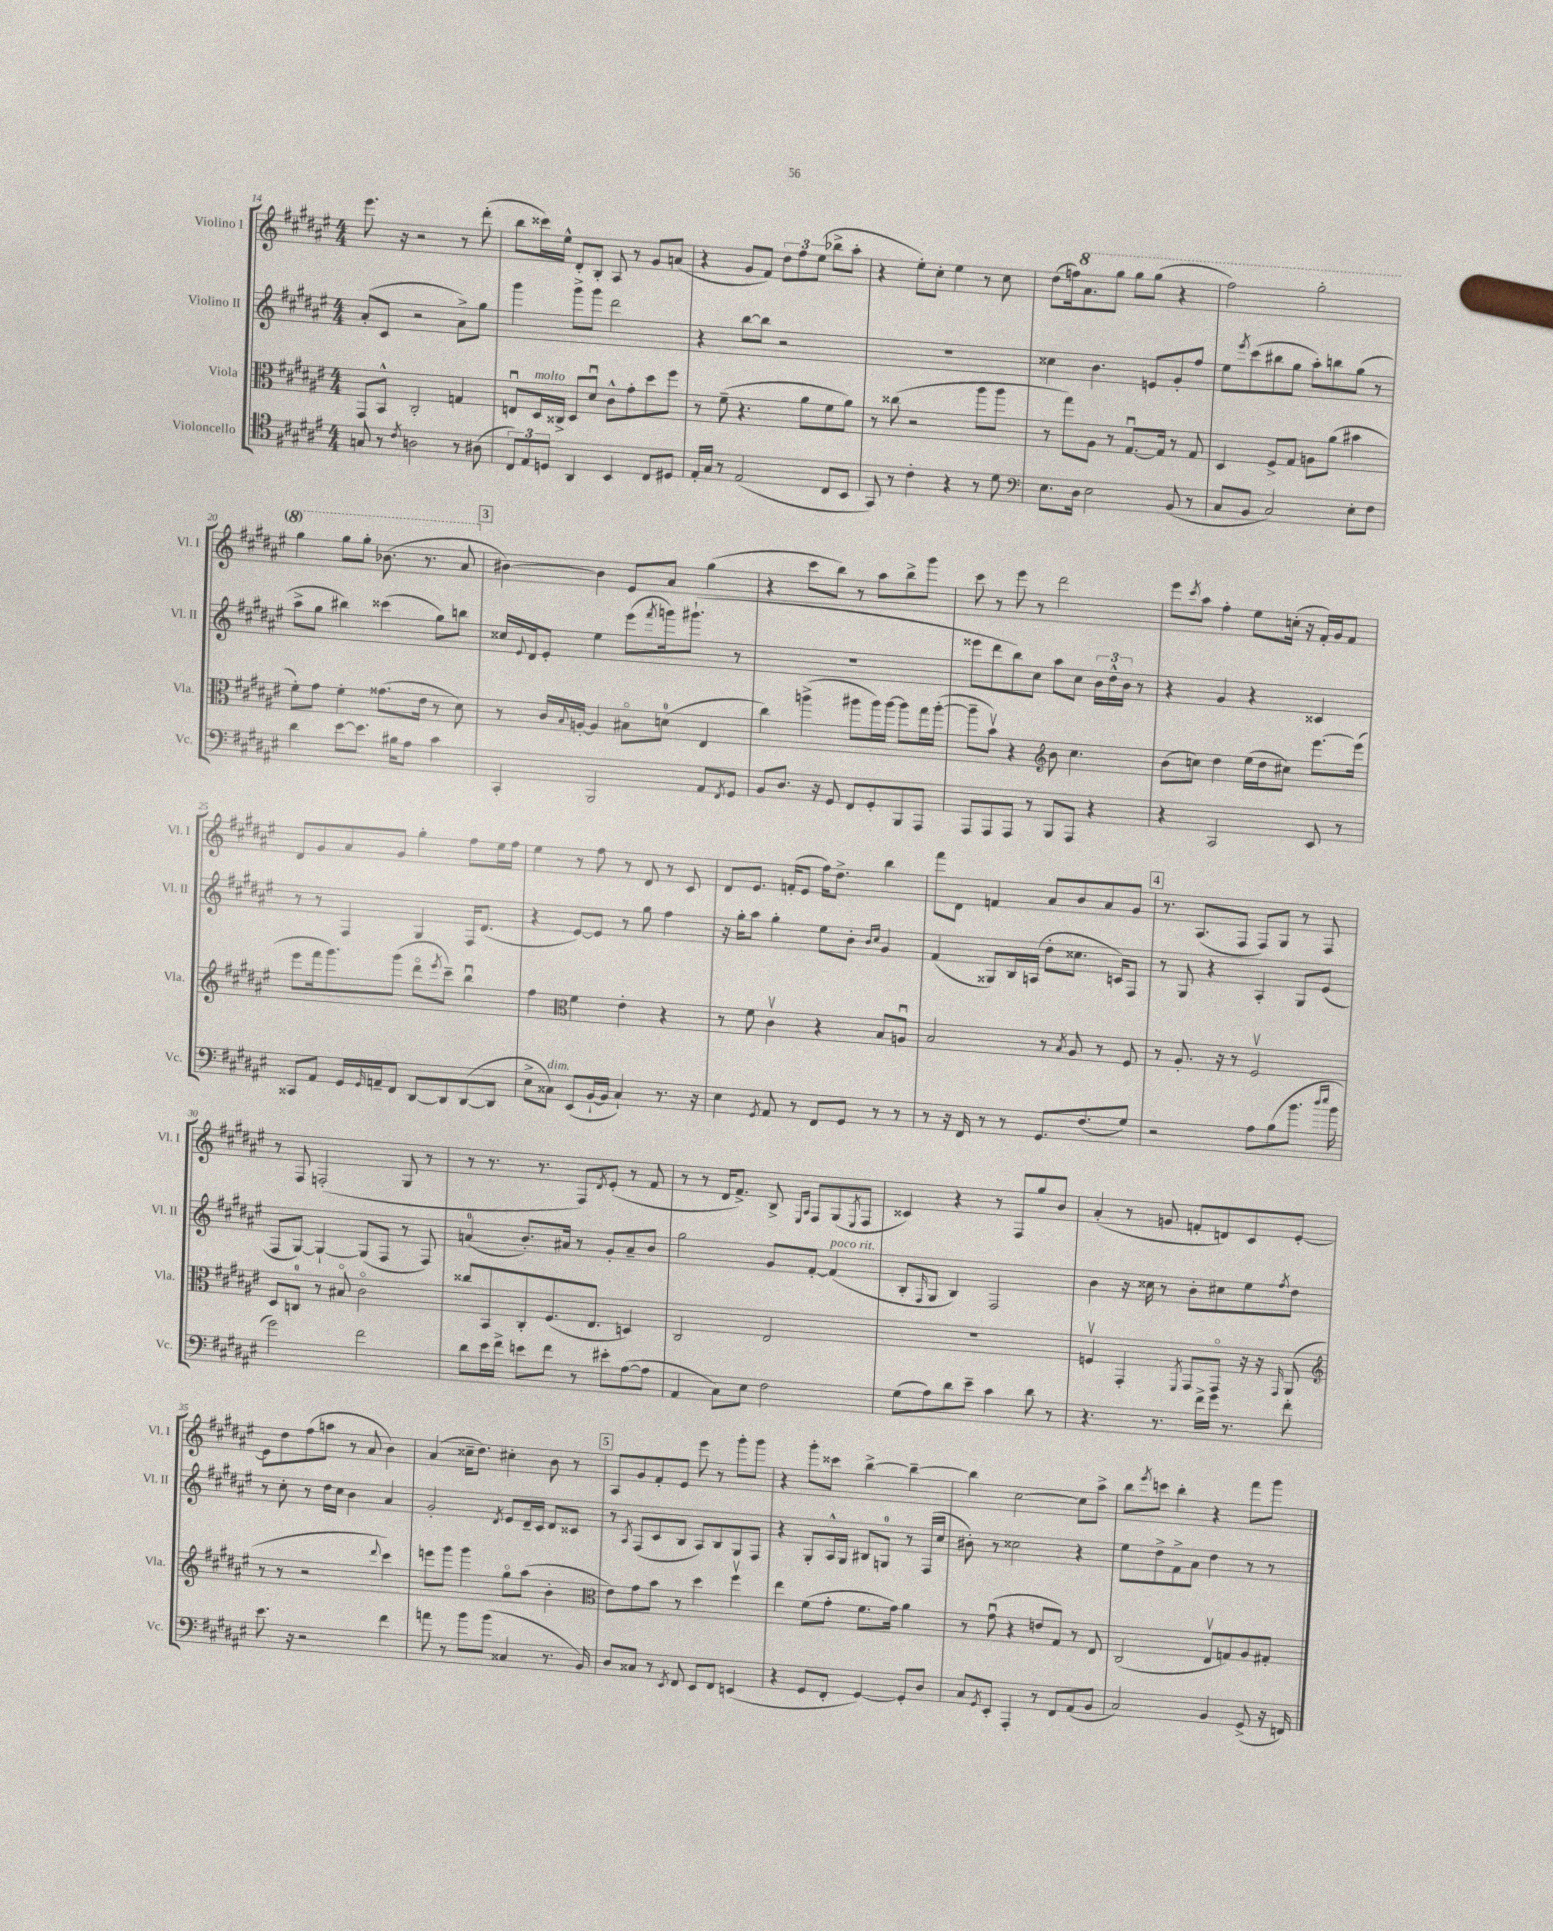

**kern	**kern	**kern	**kern
*part4	*part3	*part2	*part1
*staff4	*staff3	*staff2	*staff1
*I"Violoncello	*I"Viola	*I"Violino II	*I"Violino I
*I'Vc.	*I'Vla.	*I'Vl. II	*I'Vl. I
*clefC4	*clefC3	*clefG2	*clefG2
*k[f#c#g#d#a#e#]	*k[f#c#g#d#a#e#]	*k[f#c#g#d#a#e#]	*k[f#c#g#d#a#e#]
*M4/4	*M4/4	*M4/4	*M4/4
=14	=14	=14	=14
8Gn/	8GG#/L	(8a#'/L	8.eee#\
8r	8BB^^/J	8c#/J	.
.	.	.	16r
8qc#/	.	.	.
2An\	2C#'/	2r	2r
8r	4Gn/	8a#^\L)	8r
(8A#X\	.	8gg#\J	(8ddd#'\
=15	=15	=15	=15
12C#/L)	8Enu/L	4ggg#\	8bb\L
12E#/	.	.	.
!	!LO:TX:a:i:t=molto	!	!
.	16D#/L	.	16ccc##X\L)
12Dn/J	.	.	.
.	16C##X^/JJ	.	16ee#^^\JJ
4AA#/	8D#/L	8ggg#^\L	8d#'/L
.	8d#u/J	8ggg#\J	8B'/J
4BB/	8c#^^\L	2ddd#\	8A#/
.	8g#'\	.	8r
8C#/L	8dd#\	.	8g#/L
8D#X/J	8ff#\J	.	(8an/J
=16	=16	=16	=16
16E#'/LL	8r	4r	4r
16G#/JJ	.	.	.
8r	(8f#~\	.	.
(2E#/	4.r	[8bb\L	8g#/L
.	.	8bb\J]	8f#/J)
.	.	2r	12dd#\L
.	.	.	12ff#\
.	8a#\L	.	.
.	.	.	(12ee#\J
8C#/L	8f#\	.	8bb-X^\L
8BB/J	8a#\J)	.	8aa#'\J
=17	=17	=17	=17
8GG#/)	8r	1r	4r
8r	(8cc##X\	.	.
4c#'\	2r	.	8ee#'\L)
.	.	.	8cc#'\J
4r	.	.	4ee#\
8r	8aa#\L	.	8r
8d#\	8aa#\J	.	8cc#\
=18	=18	=18	=18
*clefF4	*	*	*
8.E#\L	8r	4cc##X\	(8dd#\L
.	8gg#\L)	.	16ffn\k)
*	*	*	*8va
16D#\Jk	.	.	8.aa#\
2E#\	8A#\J	4.b\	.
.	8r	.	8ggg#\J
.	[8.G#u/L	.	8ggg#\L
.	.	8en/L	(8ggg#\J
.	16G#/Jk]	.	.
(8BB/	8r	8g#'/	4r
8r	8G#/	8ff#/J	.
=19	=19	=19	=19
8C#/L	4D#/	8ee#\L	2fff#\)
.	.	8qeee#/	.
8BB/J	.	(8ccc#\	.
2C#/)	8F#^/L	8bb#X\	.
.	8G#/J	8gg#\J	.
.	8An\L	8aa#'\L)	2ggg#'\
.	(8a#\J	8bbn\	.
8E#'\L	4b#X\	(8gg#\J	.
8F#\J	.	8r	.
!!LO:LB:g=z
=20	=20	=20	=20
4d#\	8f#'\L)	8aa#^\L	4ggg#\
.	8g#\J	8gg#\J	.
[8e#\L	4f#'\	4bb#X\)	8ggg#\L
8.e#\J]	.	.	8ggg#'\J
.	(8.g##X\L	(4ccc##X\	(8.bb-X\
16B#X\KL	.	.	.
8A#\J	.	.	.
.	16e#\Jk	.	8.r
4c#\	8r	8gg#\L)	.
.	8d#\)	8bbn\J	8aa#/
!!LO:REH:place=s1:t=3
=21	=21	=21	=21
*	*	*	*X8va
4CC#'/	8r	16cc##X/LL	[4b#X\)
.	.	8qqe#/	.
.	.	16d#/J	.
.	16c#/LL	8e#'/J	.
.	8qqB/	.	.
.	[16An'/JJ	.	.
2BBB/	4A/]	4ee#\	4b#\]
.	8B#X\L	(8eee#\L	8e#/L
.	.	8qfff#/	.
.	(8dn\J	16gggn\k)	8a#/J
.	.	(8.ggg#X`\J	.
8AA#/L	4E#/	.	(4gg#\
8qFF#/	.	.	.
8GG#/J	.	8r	.
=22	=22	=22	=22
8BB/L	4cc#\)	1r	4r
8.D#/J	.	.	.
.	(4aan^\	.	8ccc#\L
16r	.	.	.
8GG#/	.	.	8bb\J)
8FF#/L	8aa#X\L	.	8r
8GG#'/	16aa#\L)	.	8aa#\L
.	[16aa#\JJ	.	.
8BBB/	8aa#\L]	.	8bb^\
8AAA#/J	16gg#\L	.	8ggg#\J
.	([16aa#'\JJ	.	.
=23	=23	=23	=23
8AAA#/L	8aa#~\L]	8eee##X\L	8ccc#\
8AAA#/	8bv\J)	8ddd#\	8r
8AAA#/J	4r	8bb\)	8eee#\
8r	.	8cc#\J	8r
*	*clefG2	*	*
8BBB/L	8b\	8aa#\L	2ddd#\
8AAA#/J	4.cc#\	8cc#\J	.
4r	.	24b\LL	.
.	.	24dd#^^\	.
.	.	24b\JJ	.
.	.	8r	.
=24	=24	=24	=24
4r	(8b\L	4r	8eee#\L
.	.	.	8qccc#/
.	8ccn\J)	.	8aa#\J
2CC#/	4dd#\	4g#/	4ff#'\
.	(16ee#\LL	4r	8ee#\L
.	16dd#\J	.	.
.	8cc#X\J)	.	(16ccn'\Jk
.	.	.	16r
8EE#/	[8.eee#\L	4c##X/	16f#'/LL)
.	.	.	16g#/J
8r	.	.	8f#/J
.	(16eee#\Jk]	.	.
!!LO:LB:g=z
=25	=25	=25	=25
8CC##X/L	8eee#\L	8r	8d#/L
8AA#/J	16fff#\k	8r	8g#/
.	8.ggg#\)	.	.
16GG#/LL	.	4F#/	8a#/
16qqGG#/	.	.	.
16AAn~/J	.	.	.
8FF#/J	(8ggg#\J	.	8g#/J
[8DD#/L	8ddd#\L	4G#/	4gg#'\
.	8qeee#/	.	.
8DD#/]	8ccc#~\J)	.	.
([8DD#/	4bbu\	16F#/KL	8ff#\L
.	.	(8.d#/J	.
8DD#/J]	.	.	16ee#\L
.	.	.	16ff#\JJ
=26	=26	=26	=26
8E#^\L	4ff#\	4r	4ee#\
!LO:TX:a:i:t=dim.	!	!	!
8C##X\J)	.	.	.
*	*clefC3	*	*
(8EE#/L	4f#\	[8e#/L)	8r
[16BB`/L	.	8e#/J]	8ff#\
16BB/JJ]	.	.	.
4C##`/)	4e#'\	8r	8r
.	.	8gg#\	8d#/
8.r	4r	4ff#\	8r
.	.	.	8c#/
16r	.	.	.
=27	=27	=27	=27
4E#\	8r	16r	8d#/L
.	.	16gg#'\KL	.
.	8f#\	8aa#\J	8.e#/J
8qGG#/	.	.	.
8AA#/	4c#v\	4gg#'\	.
.	.	.	(16fn'/KL
8r	.	.	8e#/J
8FF#/L	4r	8ee#\L	16ff#\KL)
.	.	.	8.dd#^\J
8GG#/J	.	8b'\J	.
.	.	16qqb/LL	.
.	.	16qqcc#/JJ	.
8r	8B/L	4g#/	4bb\
8r	8Anu/J	.	.
=28	=28	=28	=28
8r	2B/	(4f#/	8fff#\L
16r	.	.	8d#\J
16FF#/	.	.	.
8r	.	8G##X/L)	4fn/
8r	.	16B/L	.
.	.	(16An/JJ	.
8.GG#/L	8r	8dd#'\L	8a#/L
.	8qB/	.	.
.	8A#/	8.cc##X\J	8b/
(8.F#/	.	.	.
.	8r	.	8a#/
.	.	16cn/KL)	.
8G#/J)	8F#/	8F#/J	8g#/J
!!LO:REH:place=s1:t=4
=29	=29	=29	=29
2r	8r	8r	8.r
.	8.A#'/	8G#/	.
.	.	.	(8.A#/L
.	.	4r	.
.	16r	.	.
.	8r	.	8F#/J
8A#\L	2F#v/	4A#'/	8F#/L)
(8B\	.	.	8G#/J
8.b\J	.	8G#/L	8r
.	.	(8e#/J	8F#/
16qqdd#/LL	.	.	.
16qqee#/JJ	.	.	.
16b\	.	.	.
!!LO:LB:g=z
=30	=30	=30	=30
2g#\)	8D#/L	8F#/L	8r
.	8Cn/J	[8G#/J)	8F#/
.	8r	4G#`/_	(2Fn'/
.	8B#X/	.	.
2f#\	2c#\	(8G#/L]	.
.	.	8F#/J	.
.	.	8r	8G#/
.	.	8F#/)	8r
=31	=31	=31	=31
8d#\L	8cc##X/L	(4an/	8r
16e#\L	8BB/	.	8.r
16f#^\JJ	.	.	.
8en\L	8C#'/	8.b'/L)	.
.	.	.	8.r
8f#\J	(8.F#/	.	.
.	.	16a#X/Jk	.
8r	.	8r	8F#/L)
.	8.E#/J	.	.
.	.	.	8qd#/
8e#X'\L	.	8g#'/L	(8e#'/J
([8A#\	4Dn/)	8a#~/	8r
8A#\J]	.	8b/J	8f#/
=32	=32	=32	=32
4AA#/	2C#/	2gg#\	8r
.	.	.	8r
8C#\L)	.	.	16d#/KL
.	.	.	8.f#^/J)
8E#\J	.	.	.
2F#\	2E#/	8g#/L	8B^/
.	.	.	16qqE#/LL
.	.	.	16qqA#/JJ
.	.	[8f#'/J	8F#/L
!	!	!LO:TX:a:i:t=poco rit.	!
.	.	(4f#/]	(8G#/
.	.	.	8qE#/
.	.	.	8F#/J
=33	=33	=33	=33
(8G#\L	1r	8B'/L	4c##X/)
.	.	16qqF#/	.
8A#\)	.	8G#/J	.
8d#\	.	4B/)	4r
8e#~\J	.	.	.
4c#\	.	2F#/	8r
.	.	.	8F#/L
8d#\	.	.	8gg#/
8r	.	.	8b/J
=34	=34	=34	=34
4.r	4Fnv/	4b\	(4a#'/
.	4GG#'/	16r	8r
.	.	16cc##X\	.
8.r	.	8r	8gn/
.	8qFF#/	.	.
.	8GG#/L	8b'\L	8fn'/L
16f#^\LL	.	.	.
16g#\JJ	8GG#/J	8cc#X\	8dn/)
8.r	.	.	.
.	16r	8ee#\	8c#/
.	16r	.	.
.	16qqGG#/	8qff#/	.
8f#'\	(8AA#/	8dd#\J	[8e#'/J
!!LO:LB:g=z
=35	=35	=35	=35
*	*clefG2	*	*
8.e#\	8r	8r	8e#\L]
.	8r	8cc#'\	8dd#\
16r	.	.	.
2r	2r	8r	(8ff#\
.	.	16dd#\LL	8aan\J
.	.	16cc#\JJ	.
.	.	4b\	8r
.	.	.	8a#/
.	8qqddd#/	.	.
4f#\	4ccc#\)	4a#/	4b\)
=36	=36	=36	=36
8an\	8eeen\L	2g#'/	(4a#/
8r	8ggg#\J	.	.
8b\L	4ggg#\	.	16cc##X~\KL
.	.	.	8.dd#\J)
(8b\J	.	.	.
.	.	8qd#/	.
4C##X/	8gg#\L	8e#/L	4cc#X'\
.	(8aa#\J	16d#~/L	.
.	.	16c#/JJ	.
8.r	4b'\	8d#/L	8b\
.	.	8c##X/J	8r
16BB/)	.	.	.
!!LO:REH:place=s1:t=5
=37	=37	=37	=37
*	*clefC3	*	*
8D#/L	8e#\L)	8r	8A#/L
.	.	8qA#/	.
8C##X/J	8g#\	(8F#/L	8g#/
8r	8b\J	8c#/	8f#'/
8qEE#/	.	.	.
8FF#/	8r	8B/J	8e#/J
8EE#/L	4dd#\	8A#/L)	8eee#\
8FF#/J	.	8B/	8r
(4EEn/	4ff#v\	8G#/	8ggg#'\L
.	.	8F#/J	8ggg#\J
=38	=38	=38	=38
4r	4ee#\	4r	4r
8GG#/L	(8f#\L	8G#'/L	8ggg#'\L
8FF#'/J	8g#'\J	16A#^^/L	8ccc##X\J
.	.	16G#/JJ	.
[4GG#/)	8.f#\L	8B#X/L	[4bb^\
.	.	8Gn/J	.
.	16g#\Jk)	.	.
8GG#'/L]	4a#\	8r	4bb~\_
8D#/J	.	(16F#/LL	.
.	.	16cc#/JJ	.
=39	=39	=39	=39
8C#/L	8r	8b#X'\)	4bb\]
8qGG#/	.	.	.
8EE#'/J	(8g#u\	8r	.
4AAA#'/	4r	2cc##X\	[2cc#\
8r	8en/L	.	.
8FF#/L	8G#/J)	.	.
(8AA#/	8r	4r	8cc#\L]
8BB/J	8E#/	.	8aa#^\J
=40	=40	=40	=40
2C#/)	(2C#/	8ee#\L	8bb\L
.	.	.	8qeee#/
.	.	8dd#^\	8cccn\J
.	.	8f#^\	4bb'\
.	.	8a#\J	.
4BB/	8E#v/L	4dd#\	4r
.	8Gn/)	.	.
(8GG#^/	8A#/	8r	8fff#\L
16r	8G#X'/J	8r	8ggg#\J
16FFn/)	.	.	.
==	==	==	==
*-	*-	*-	*-
